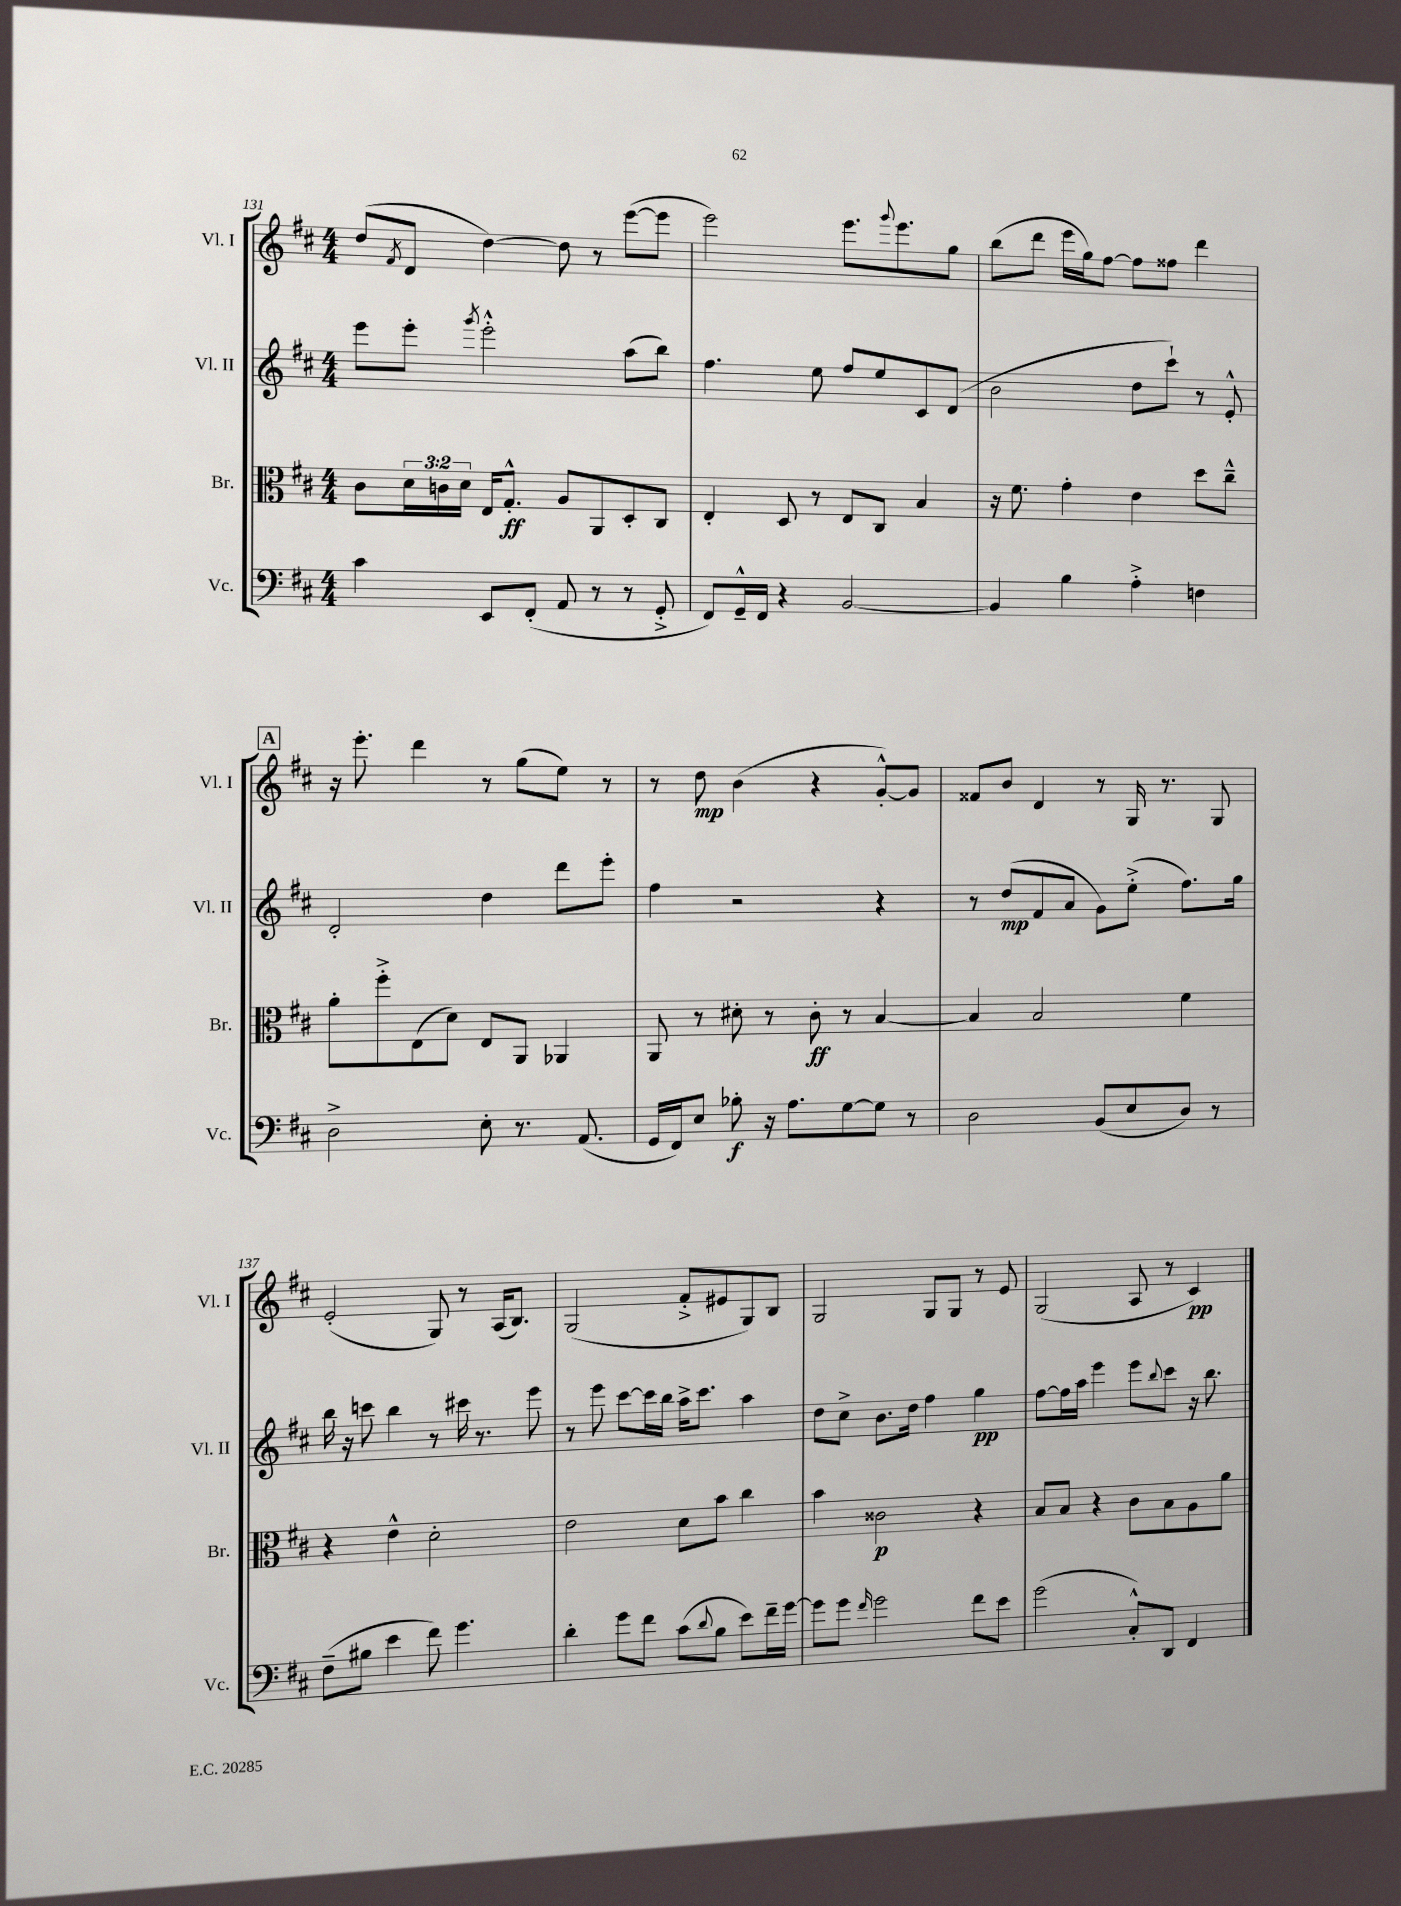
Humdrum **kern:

**kern	**kern	**kern	**kern
*staff4	*staff3	*staff2	*staff1
*clefF4	*clefC3	*clefG2	*clefG2
*k[f#c#]	*k[f#c#]	*k[f#c#]	*k[f#c#]
*M4/4	*M4/4	*M4/4	*M4/4
4c#	8c#	8eee	(8dd
.	.	.	8qf#
.	24d	8eee'	8d
.	24c	.	.
.	24d	.	.
.	.	8qggg	.
8EE	16E	2eee'^^	[4dd)
.	8.G'^^	.	.
(8FF#'	.	.	.
8AA	8A	.	8dd]
8r	8AA	.	8r
8r	8D'	(8aa	([8eee
8GG'^	8C#	8bb)	8eee]
=	=	=	=
8FF#)	4E'	4.ff#	2eee)
16GG~^^	.	.	.
16FF#	.	.	.
4r	8D	.	.
.	8r	8ee	.
[2BB	8E	8ff#	8.eee
.	8C#	8ee	.
.	.	.	8qqggg
.	.	.	8.eee
.	4B	8c#	.
.	.	(8d	8gg
=	=	=	=
4BB]	16r	2b	(8bb
.	8.f#	.	.
.	.	.	8ddd
4B	4g'	.	16eee
.	.	.	16gg)
.	.	.	[8ff#
4A'^	4e	8dd	8ff#]
.	.	8ccc#`)	8ff##
4F	8dd	8r	4ddd
.	8cc#~^^	8e'^^	.
=	=	=	=
2D^	8a'	2d'	16r
.	.	.	8.eee'
.	8ff#'^	.	.
.	(8E	.	4ddd
.	8d)	.	.
8E'	8E	4dd	8r
8.r	8AA	.	(8gg
.	4AA-	8ddd	8ee)
(8.AA	.	.	.
.	.	8eee'	8r
=	=	=	=
16GG	8AA	4ff#	8r
16FF#)	.	.	.
8E	8r	.	8dd
8B-'	8d#'	2r	(4b
16r	8r	.	.
8.A	.	.	.
.	8c#'	.	4r
[8G	8r	.	.
8G]	[4B	4r	[8g'^^)
8r	.	.	8g]
=	=	=	=
2D	4B]	8r	8f##
.	.	(8dd	8b
.	2B	8f#	4d
.	.	8a	.
(8BB	.	8g)	8r
8E	.	(8ee'^	16G
.	.	.	8.r
8D)	4f#	8.ff#)	.
8r	.	.	8G
.	.	16gg	.
=	=	=	=
(8F#~	4r	16bb	(2e'
.	.	16r	.
8B#	.	8ccc	.
4e	4e^^	4bb	.
8f#)	2d'	8r	8G)
4.g	.	16ccc#	8r
.	.	8.r	.
.	.	.	(16A
.	.	.	8.B)
.	.	8eee	.
=	=	=	=
4d'	2e	8r	(2G
.	.	8eee	.
8g	.	[8ccc#	.
8f#	.	16ccc#]	.
.	.	16bb	.
(8c#	8d	16aa^	8f#'^
.	.	8.ccc#	.
8qqd	.	.	.
8B	8b	.	8e#
8e)	4cc#	4aa	8G)
16f#~	.	.	8B
[16g	.	.	.
=	=	=	=
8g]	4b	8dd	2G
8g	.	8cc#^	.
16qqf#	.	.	.
2g	2c##	8.b	.
.	.	16dd	.
.	.	4ff#	8G
.	.	.	8G
8f#	4r	4gg	8r
8e	.	.	8e
=	=	=	=
(2g	8B	[8ff#	(2G
.	8B	16ff#]	.
.	.	16aa	.
.	4r	4eee	.
8C#'^^)	8c#	8eee	8A
.	.	8qqbb	.
8DD	8B	8ccc#	8r
4FF#	8A	16r	4c#)
.	.	8.bb	.
.	8a	.	.
==	==	==	==
*-	*-	*-	*-
